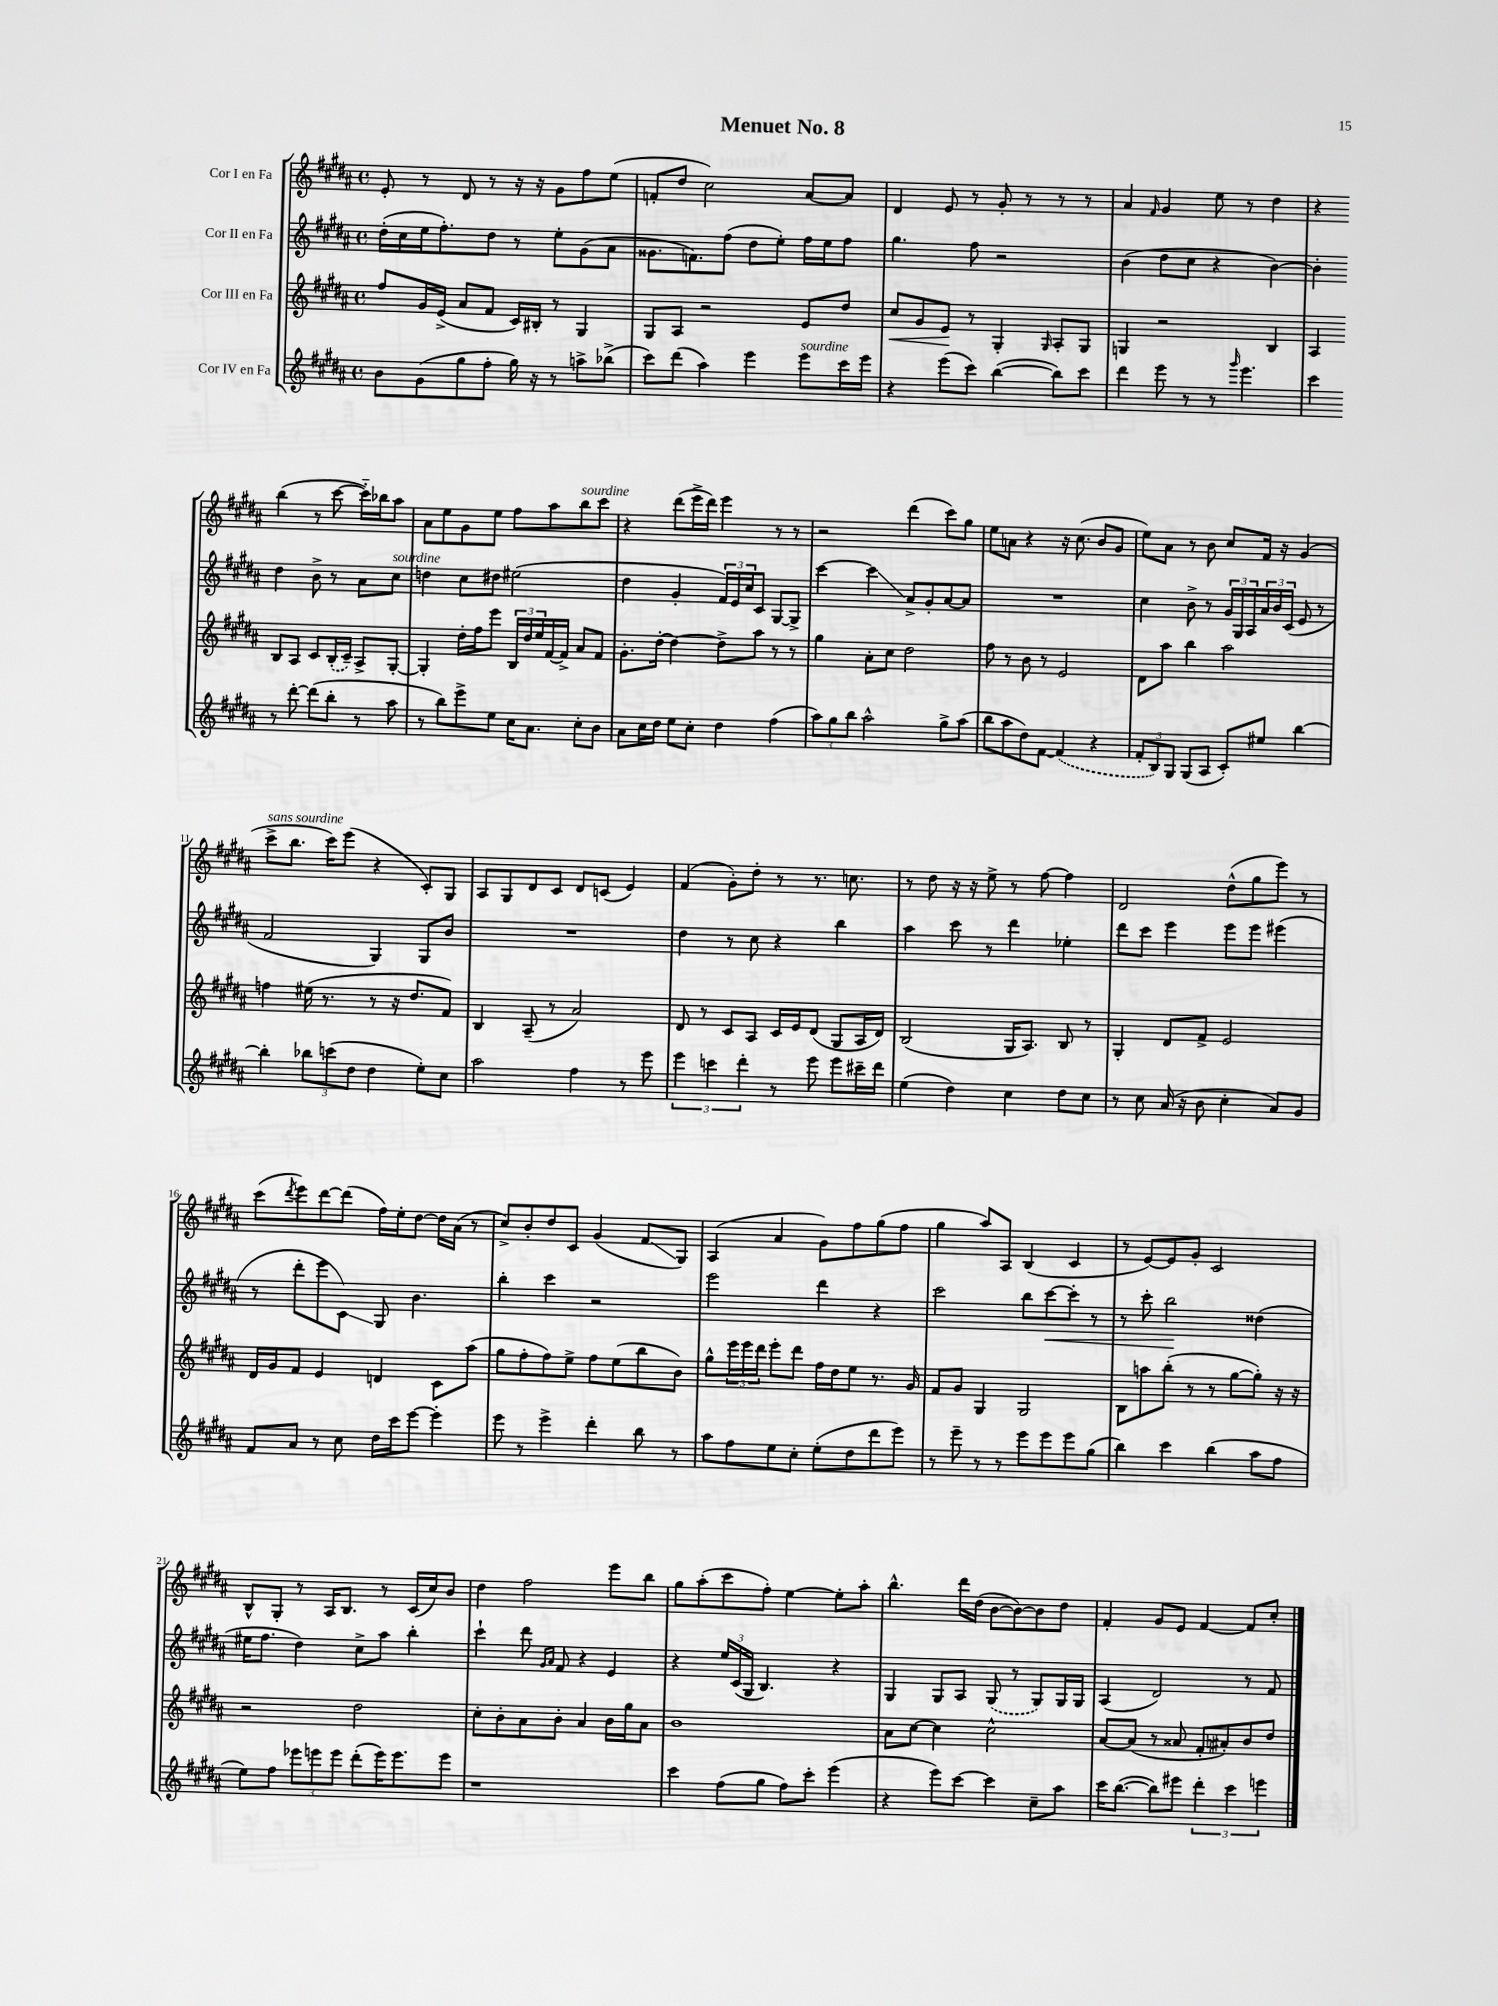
\header { title = "Menuet No. 8" }
<<
\new StaffGroup <<
\new Staff = "s0" \with { instrumentName = "Cor I en Fa" } {
    \clef treble \key b \major \defaultTimeSignature \time 4/4
    e'8-. r8 dis'8 r8 r16 r16 gis'8 fis''8 e''8( |
    f'8-. dis''8 cis''2) ais'8~ ais'8 |
    dis'4 e'8 r8 gis'8-. r8 r8 r8 |
    ais'4 \grace { fis'16 } gis'4 e''8 r8 dis''4 |
    r4 b''4( r8 cis'''8~ cis'''16-_) bes''16 ais''8 |
    ais'8 e''8 gis'8 e''8 fis''8 ais''8 b''8^\markup { \italic "sourdine" } cis'''8 |
    r4 dis'''8( e'''16-> dis'''16) e'''4 r8 r8 |
    r2 dis'''4( cis'''8) gis''8 |
    e''8 a'8 r4 r16 cis''8.( b'8 gis'8 |
    e''8) ais'8 r8 b'8 cis''8 fis'16 r16 gis'4( |
    cis'''8->^\markup { \italic "sans sourdine" } b''8. cis'''16) e'''8( r4 cis'8-.) gis8 |
    ais8 gis8 dis'8 cis'8 dis'8 c'8( e'4) |
    fis'4( gis'8-.) dis''8-. r8 r8. c''8. |
    r8 dis''8 r16 r16 e''8-> r8 fis''8~ fis''4 |
    dis'2 dis''8-^( gis''8 e'''8) r8 |
    cis'''8( \acciaccatura { dis'''8 } e'''8) dis'''8~ dis'''8( fis''16) e''16-. dis''8~ dis''16 ais'16( r8 |
    cis''8->) b'8-. dis''8 cis'8 gis'4( fis'8\glissando gis8) |
    ais4( ais'4 gis'8) fis''8 gis''8( fis''8 |
    gis''4 ais''8) ais8 b4( cis'4 |
    r8 e'8~) e'8 gis'8-. cis'2 |
    b8-^ gis8-. r8 ais16 b8. r8 cis'16( cis''16) b'8 |
    dis''4 fis''2 e'''8 b''8 |
    gis''8 ais''8-.( cis'''8 fis''8-.) e''4~ e''8-. ais''8-. |
    b''4.-^ dis'''16 dis''16( b'8~ b'8~) b'8 dis''8 |
    fis'4-. gis'8 e'8 fis'4~ fis'8 cis''8-. \bar "|." |
}
\new Staff = "s1" \with { instrumentName = "Cor II en Fa" } {
    \clef treble \key b \major \defaultTimeSignature \time 4/4
    dis''16-.( cis''16 e''16 fis''8.-.) dis''8 r8 e''8-. gis'8( ais'8 |
    gisis'8. f'8.) fis''8( dis''8 e''8-.) fis''16 e''16 fis''8 |
    gis''4. fis''8 r2 |
    b'4( dis''8 cis''8 r4 b'4~) |
    b'4-. dis''4 b'8-> r8 ais'8 cis''8^\markup { \italic "sourdine" } |
    d''4 cis''8 dis''8 eis''2( |
    dis''4 gis'4-. \tuplet 3/2 { fis'16) e'16 cis''16 } cis'8 gis8~ gis8-> |
    cis'''4~ cis'''4\glissando ais'8-> gis'8-. ais'8~ ais'8 |
    R1 |
    cis''4 b'8-> r8 \tuplet 3/2 { gis'16 gis16 ais16 } \tuplet 3/2 { ais'16 b'16 cis'16( } e'8 r8 |
    fis'2 gis4) gis8 b'8 |
    R1 |
    dis''4 r8 cis''8 r4 b''4 |
    ais''4 cis'''8 r8 dis'''4 ees''4-. |
    dis'''8 cis'''8 e'''4 e'''8 e'''8 eis'''4( |
    r8 dis'''8-. e'''8 cis'8\glissando) gis8 b'4. |
    b''4-. cis'''4 r2 |
    e'''2 dis'''4 r4 |
    cis'''2 b''8 cis'''8~\< cis'''8-. r8 |
    r8 cis'''8-. b''2\! disis''4( |
    eis''16 fis''8. dis''4) cis''8-> ais''8 b''4-. |
    cis'''4-! dis'''8 \grace { gis'16 ais'16 } fis'8 r4 e'4 |
    r4 \tuplet 3/2 { e''16 cis'16( gis16 } b4.) r4 |
    gis4 gis8 ais8 \once \slurDashed gis8( r8 gis8) gis16 gis16 |
    ais4( dis'2) r8 fis'8 \bar "|." |
}
\new Staff = "s2" \with { instrumentName = "Cor III en Fa" } {
    \clef treble \key b \major \defaultTimeSignature \time 4/4
    fis''8 gis'16 e'16->( ais'8 fis'8 cis'16) bis16-. r8 gis4 |
    gis8 ais8 r2 e'8 dis''8 |
    cis''8\< gis'8 e'8\! r8 gis4-. \grace { gis16 } ais8-. gis8 |
    g4 r2 b4 |
    ais4 b8 ais8 cis'8 \once \slurDashed b16-.( cis'16--) ais8-> gis8~-. |
    gis4-. dis''16-. fis''16 e'''8 \tuplet 3/2 { b16 dis''16 e''16 } fis'16~ fis'16-> ais'8 fis'8 |
    gis'8.-. dis''16~-. dis''4~ dis''8-> ais''8 r8 r8 |
    gis''4 ais'8-. cis''8 dis''2 |
    fis''8 r8 b'8 r8 e'2 |
    dis'8 ais''8 b''4 ais''2 |
    f''4 eis''16( r8. r8 r16 dis''8. fis'8) |
    b4 ais8--( r8 ais'2) |
    dis'8 r8 cis'8 ais8 cis'16 e'16 dis'8( gis8 ais16 dis'16) |
    b2( gis16 ais8.) b8 r8 |
    gis4-. dis'8 fis'8-> e'2 |
    dis'16 gis'16 fis'8 e'4 d'4 cis'8 ais''8( |
    gis''8 fis''8-. fis''8) e''8-> fis''8 e''8( b''8 b'8) |
    gis''8-^ \tuplet 3/2 { e'''16 e'''16 dis'''16 } e'''8-. dis'''8 fis''16 dis''16 e''8 r8. gis'16 |
    fis'8 gis'8 gis4 gis2 |
    b8 a''8 b''8-.( r8 r8 gis''8~ gis''8-.) r16 r16 |
    r2 dis''2 |
    cis''8-. b'8-. ais'8 b'8-. ais'4 b'16 gis''16 ais'8 |
    b'1 |
    ais'8 cis''8~ cis''4 cis''2-^ |
    ais'8~ ais'8( r8 aisis'8 fis'8-. ais'8-.) b'8 dis''8 \bar "|." |
}
\new Staff = "s3" \with { instrumentName = "Cor IV en Fa" } {
    \clef treble \key b \major \defaultTimeSignature \time 4/4
    b'8 gis'8( gis''8 fis''8-. gis''16) r16 r8 a''8-> bes''8->( |
    cis'''8) dis'''8( ais''4) e'''4 e'''8^\markup { \italic "sourdine" } cis'''16 e'''16 |
    r4 e'''8( cis'''8) b''4~( b''8) cis'''8 |
    dis'''4 e'''8 r8 r8 \grace { gis'''16 } e'''4. |
    cis'''4 r8 dis'''8~-. dis'''8( b''8-. r8 ais''8 |
    r8 b''8) e'''8-> e''8 cis''16 ais'8. cis''8-. b'8 |
    ais'8 cis''16 dis''16 e''8 cis''8-. dis''4 fis''4( |
    \tuplet 3/2 { ais''8) gis''8 b''8 } ais''2-^ gis''8-> ais''8( |
    b''8 ais''8 dis''8) fis'8~ \once \slurDashed fis'4( r4 |
    \tuplet 3/2 { fis'8-. b8) gis8 } gis8( ais8 cis'8-.) eis''8 b''4~ |
    b''4-. \tuplet 3/2 { bes''8 c'''8( dis''8 } dis''4 e''8-.) cis''8 |
    ais''2 fis''4 r8 e'''8 |
    \tuplet 3/2 { e'''4 c'''4 dis'''4-. } r8 e'''8 e'''8 cis'''16-- dis'''16 |
    e''4( dis''4) cis''4 dis''8 cis''8 |
    r8 cis''8 ais'16( r16 b'8 cis''4-. ais'8) gis'8 |
    fis'8 ais'8 r8 cis''8 dis''16 cis'''16 e'''8~ e'''4-. |
    e'''8 r8 e'''4-> dis'''4-. b''8 r8 |
    ais''8 fis''8 e''8 cis''8-. e''8-.( dis''8 dis'''8 e'''8) |
    r8 e'''8-- r8 r8 e'''8 e'''8 e'''8 gis''8( |
    b''4) cis'''4 b''4( ais''8 fis''8 |
    e''8) fis''8 \tuplet 3/2 { ees'''8 e'''8 e'''8 } dis'''8-.( e'''16) e'''8. e'''8 |
    r1 |
    cis'''4 fis''8( gis''8 fis''8) cis'''8-. e'''4( |
    r4 e'''8) cis'''8~ cis'''4 cis''8-- ais''8 |
    cis'''16 b''8.~( b''8) eis'''8 \tuplet 3/2 { dis'''4-. cis'''4 e'''4 } \bar "|." |
}
>>
>>
